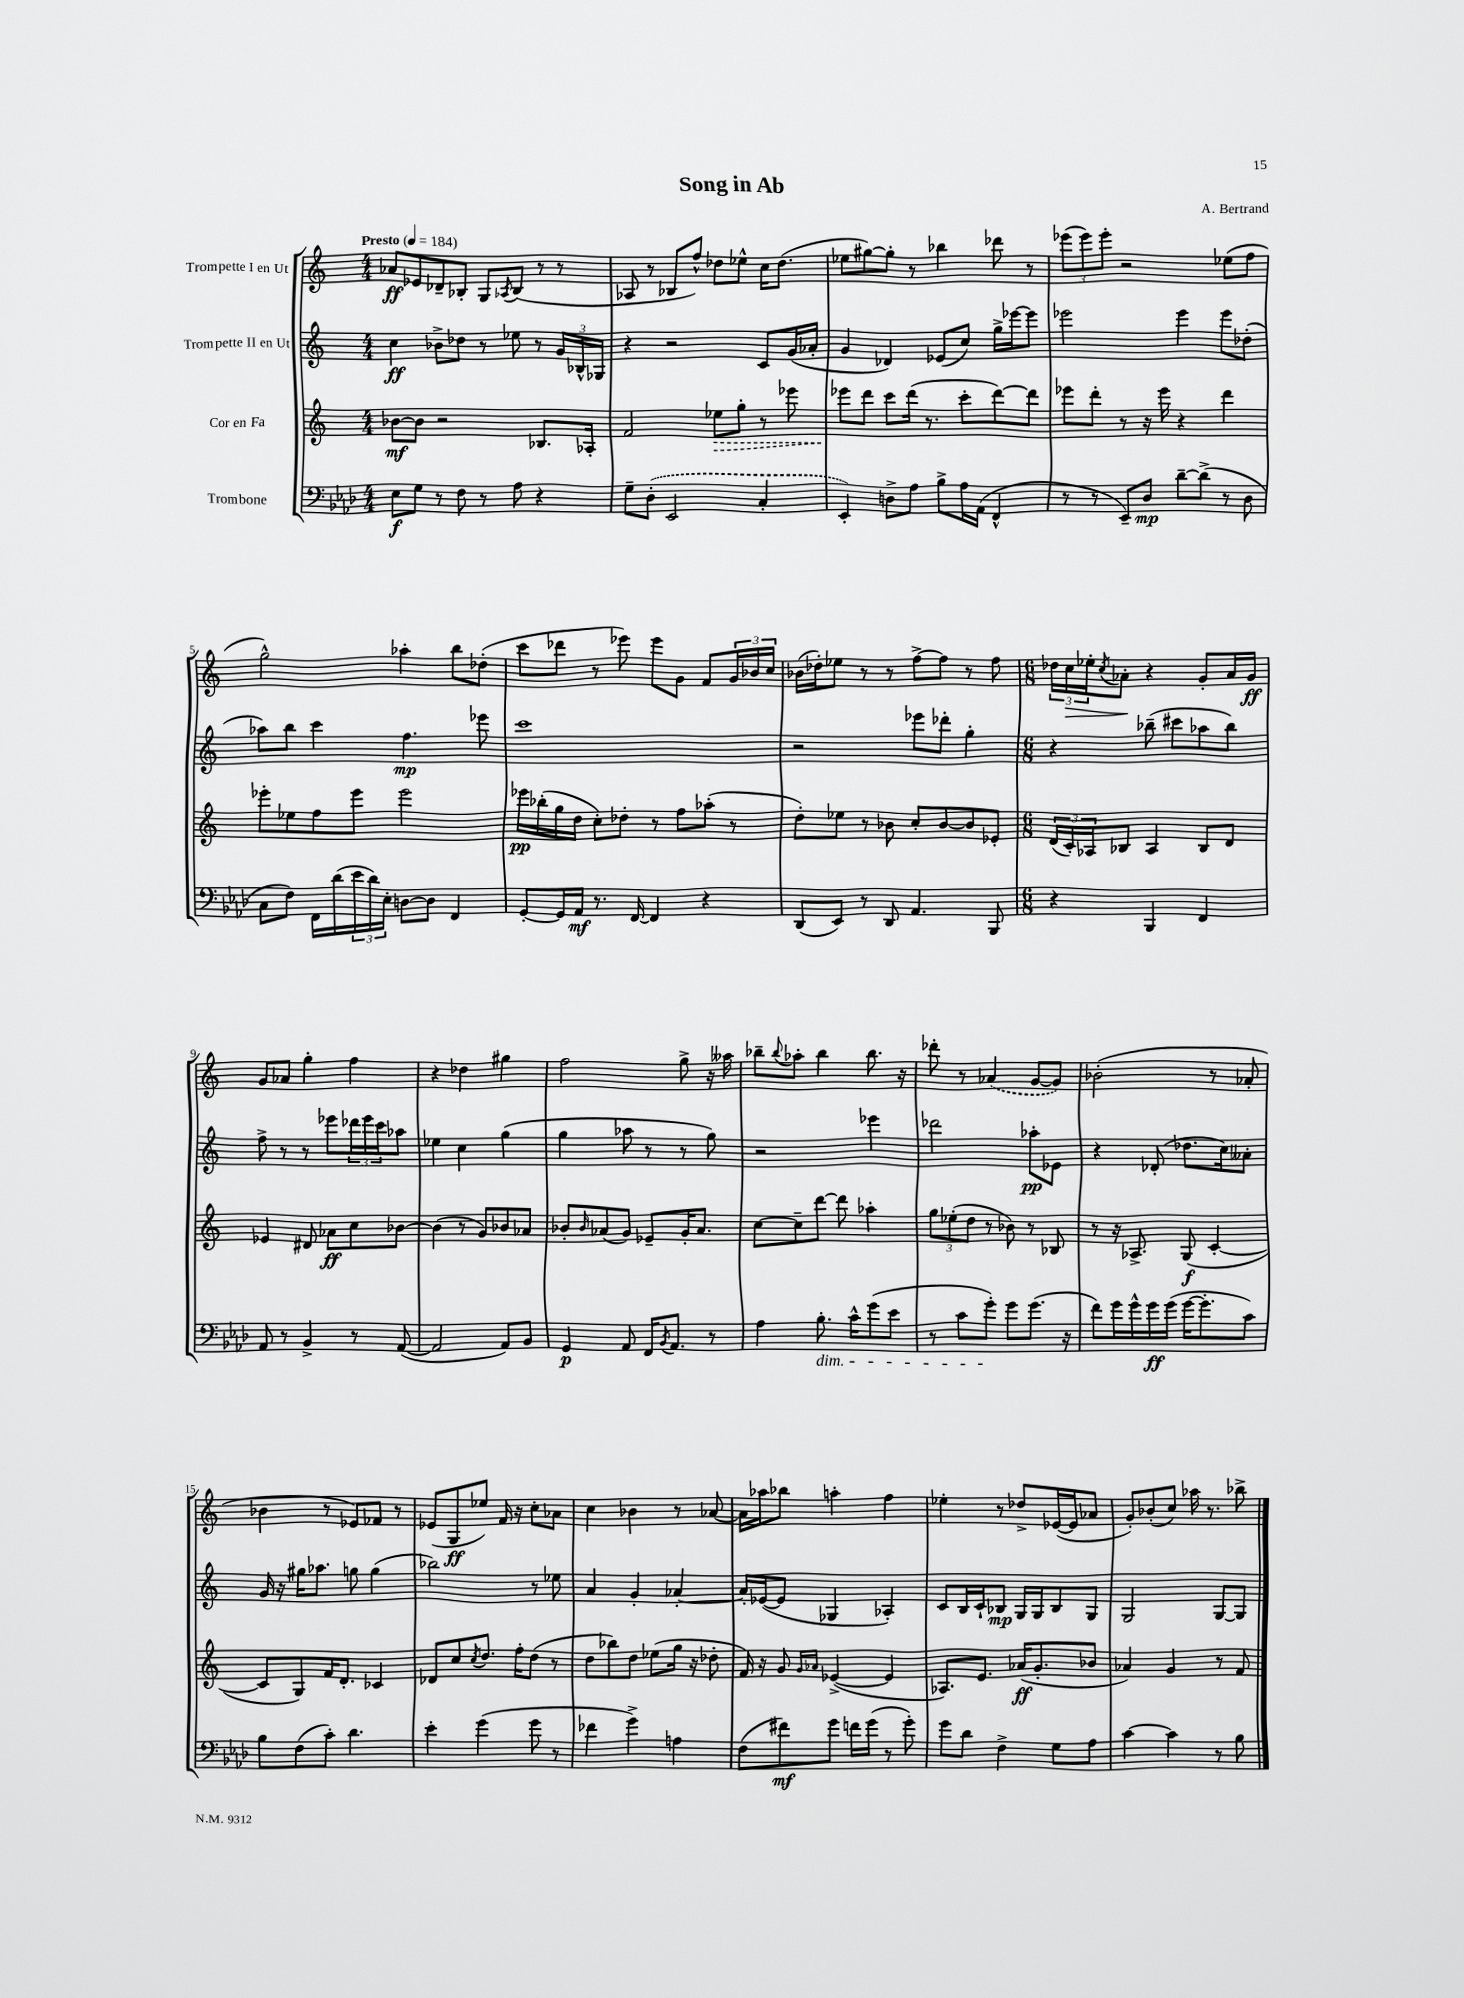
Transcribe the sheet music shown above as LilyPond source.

\header { title = "Song in Ab" composer = "A. Bertrand" }
<<
\new StaffGroup <<
\new Staff = "s0" \with { instrumentName = "Trompette I en Ut" } {
    \clef treble \key c \major \numericTimeSignature \time 4/4 \tempo "Presto" 4 = 184
    aes'8\ff ees'8 des'8-- bes8-. g8 \acciaccatura { aes8 } bes8( r8 r8 |
    aes8 r8 bes8 f''8-^) des''8 ees''8-^ c''16 des''8.( |
    ees''8 gis''8~) gis''8-. r8 bes''4 des'''8 r8 |
    \tuplet 3/2 { ees'''8( ees'''8) ees'''8-. } r2 ees''8( f''8 |
    g''2-^) aes''4-. b''8 des''8-.( |
    c'''8 des'''8 r8 ees'''8) ees'''8 g'8 f'8 \tuplet 3/2 { g'16 bes'16 c''16 } |
    bes'16( des''16-.) ees''8 r8 r8 f''8~-> f''8 r8 f''8 |
    \numericTimeSignature \time 6/8 \tuplet 3/2 { des''16 c''16\> ees''16-. } \acciaccatura { c''8 } aes'8-.\! r4 g'8-. aes'16 g'16\ff |
    g'8 aes'8 g''4-. f''4 |
    r4 des''4 gis''4 |
    f''2 g''8-> r16 aeses''16 |
    bes''8-- \appoggiatura { bes''8 } aes''8-. bes''4 bes''8. r16 |
    des'''8-. r8 \once \slurDashed aes'4( g'8~ g'8) |
    bes'2-.( r8 aes'8-. |
    bes'4 r8 ees'8) fes'8 r8 |
    ees'8( g8\ff ees''8) f'16 r16 c''8-. aes'8 |
    c''4 bes'4 r8 aes'8~ |
    aes'16 aes''16 bes''8 a''4-. f''4 |
    ees''4-. r8 des''8-> ees'16~( ees'16 aes'8 |
    g'8-.) bes'8-.( c''8) aes''16 r8. bes''8-> \bar "|." |
}
\new Staff = "s1" \with { instrumentName = "Trompette II en Ut" } {
    \clef treble \key c \major \numericTimeSignature \time 4/4
    c''4\ff bes'8-> des''8 r8 ees''8 r8 \tuplet 3/2 { g'16 bes16-^ ges16 } |
    r4 r2 c'8 g'16( aes'16-. |
    g'4 des'4) ees'8( c''8) g''16-> ees'''16~ ees'''8 |
    ees'''2 ees'''4 ees'''8 des''8-.( |
    aes''8) b''8 c'''4 f''4.\mp ees'''8 |
    c'''1 |
    r2 ees'''8 des'''8-. g''4-. |
    \numericTimeSignature \time 6/8 r4 bes''8--( cis'''8 aes''8 bes''8) |
    f''8-> r8 r8 ees'''8 \tuplet 3/2 { des'''16 ees'''16 c'''16 } aes''8 |
    ees''4 c''4 g''4( |
    g''4 aes''8 r8 r8 g''8) |
    r2 ees'''4 |
    des'''2 aes''8-.\pp ees'8 |
    r4 des'8-.( des''8. c''16) aeses'8-. |
    g'16 r16 gis''16 aes''8. g''8 g''4( |
    bes''2) r8 ees''8 |
    a'4 g'4-. aes'4~-. |
    aes'16-. ees'16~( ees'8 ges4 aes4-.) |
    c'8 b16 c'16-! bes8\mp g16 g16 bes8 g8 |
    g2 g8~ g8 \bar "|." |
}
\new Staff = "s2" \with { instrumentName = "Cor en Fa" } {
    \clef treble \key c \major \numericTimeSignature \time 4/4
    bes'8~\mf bes'8 r2 bes8. aes16-. |
    f'2 \once \override Hairpin.style = #'dashed-line ees''8\> g''8-. r8 ees'''8 |
    ees'''8\! d'''8 c'''8 d'''16( r8. c'''8-. d'''8~) d'''8 |
    ees'''8 d'''8-. r8 r16 ees'''16 r4 d'''4 |
    ees'''8-. ees''8 f''8 ees'''8 ees'''2 |
    ees'''16\pp bes''16-.( g''16 d''16 c''8-.) des''8-. r8 f''8 aes''8-.( r8 |
    d''8-.) ees''8 r8 bes'8 c''8-. bes'8~ bes'8 ees'8-. |
    \numericTimeSignature \time 6/8 \tuplet 3/2 { d'16( c'16-.) aes16 } bes8 aes4 bes8 d'8 |
    ees'4 dis'8 aes'8\ff c''8 bes'8~ |
    bes'4( r8 g'8) bes'8 aes'8 |
    bes'8-. \grace { bes'16 } aes'8( g'8) ees'8-- g'16-. aes'8. |
    c''8~ c''8-- d'''8~ d'''8 aes''4-. |
    \tuplet 3/2 { g''8 ees''8-.( d''8 } r8 bes'8) r8 bes8 |
    r8 r16 aes8.-> g8\f( c'4~-. |
    c'8 g8) f'16 d'8.-. ces'4 |
    des'8 c''8 \acciaccatura { c''8 } d''8. f''16-. d''8( r8 |
    d''8 bes''8) d''8 ees''8( g''16 r16 des''8-. |
    f'16) r16 g'8 \grace { g'16 aes'16 } ees'4~->( ees'4 |
    aes8.) e'8. aes'16\ff( g'8.-. bes'8 |
    aes'4) g'4 r8 f'8 \bar "|." |
}
\new Staff = "s3" \with { instrumentName = "Trombone" } {
    \clef bass \key aes \major \numericTimeSignature \time 4/4
    ees8\f g8 r8 f8 r8 aes8 r4 |
    g8-- \once \slurDashed des8-.( ees,2 c4-. |
    ees,4-.) d8-> aes8 bes8-> aes16 aes,16( f,4-^ |
    r8 r8 ees,8--) des8\mp des'8~-- des'8->( r8 des8 |
    c8 f8) f,16 des'16( \tuplet 3/2 { ees'16 des'16) ees16-. } d8~ d8 f,4 |
    g,8~-. g,16 aes,16\mf r8. f,16~ f,4 r4 |
    des,8( ees,8) r8 des,8 aes,4. bes,,8 |
    \numericTimeSignature \time 6/8 r4 bes,,4 f,4 |
    aes,8 r8 bes,4-> r8 aes,8~( |
    aes,2 aes,8) bes,8 |
    g,4\p aes,8 f,16 \acciaccatura { bes,8 } aes,8. r8 |
    aes4 bes8.-.\dim c'16-^ g'8( ees'8 |
    r8 c'8 g'8-.\!) g'8 g'8.( r16 |
    f'8) g'16 g'16-^ g'16\ff g'16( g'16~ g'8.-. c'8) |
    bes8 f8( c'8-.) des'4. |
    ees'4-. g'4( g'8 r8 |
    fes'4 g'4->) a4 |
    f8( fis'8\mf) g'8 f'16 g'16( r8 g'8-.) |
    g'8 des'8 f4-> g8 aes8 |
    c'4~ c'4 r8 bes8 \bar "|." |
}
>>
>>
